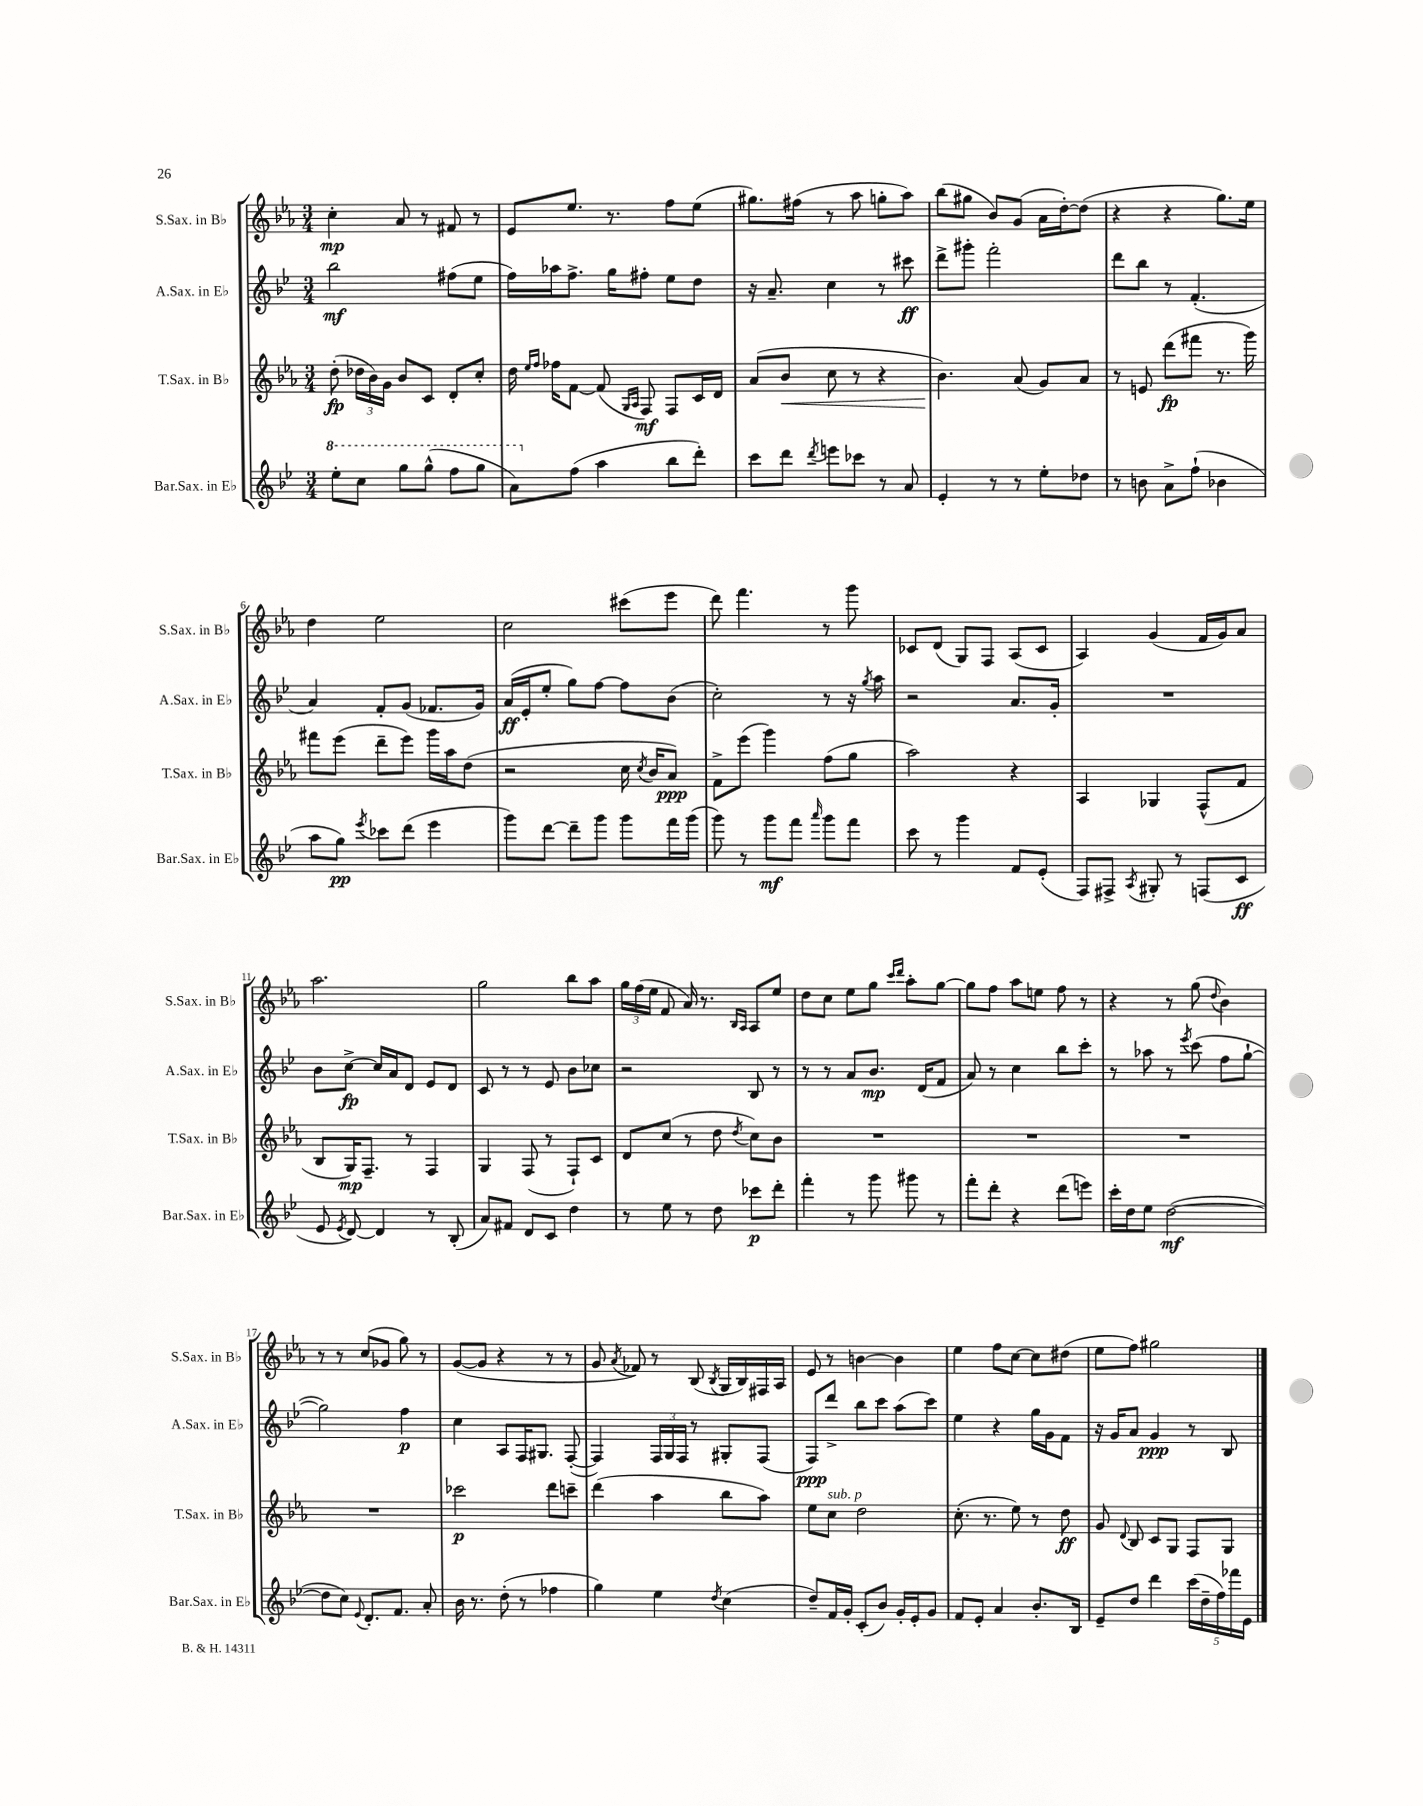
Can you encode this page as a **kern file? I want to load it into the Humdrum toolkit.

**kern	**dynam	**kern	**dynam	**kern	**dynam	**kern	**dynam
*part4	*part4	*part3	*part3	*part2	*part2	*part1	*part1
*staff4	*staff4	*staff3	*staff3	*staff2	*staff2	*staff1	*staff1
*I"Bar.Sax. in E♭	*	*I"T.Sax. in B♭	*	*I"A.Sax. in E♭	*	*I"S.Sax. in B♭	*
*I'Bar.Sax. in E♭	*	*I'T.Sax. in B♭	*	*I'A.Sax. in E♭	*	*I'S.Sax. in B♭	*
*clefG2	*	*clefG2	*	*clefG2	*	*clefG2	*
*k[b-e-]	*	*k[b-e-a-]	*	*k[b-e-]	*	*k[b-e-a-]	*
*M3/4	*	*M3/4	*	*M3/4	*	*M3/4	*
*8va	*	*	*	*	*	*	*
=1	=1	=1	=1	=1	=1	=1	=1
8eee-'\L	.	(8dd'\	fp	2bb-\	mf	4cc'\	mp
8ccc\J	.	24dd-X\LL	.	.	.	.	.
.	.	24b-\)	.	.	.	.	.
.	.	24g\JJ	.	.	.	.	.
8ggg\L	.	8b-/L	.	.	.	8a-/	.
(8ggg^^\J	.	8c/J	.	.	.	8r	.
8fff\L	.	8d'/L	.	(8ff#X\L	.	8f#X/	.
8ggg\J	.	8cc'/J	.	8ee-\J	.	8r	.
=2	=2	=2	=2	=2	=2	=2	=2
8aa\L)	.	16dd\	.	16ff\LL)	.	8e-/L	.
.	.	16qqee-/LL	.	.	.	.	.
.	.	16qqff/JJ	.	.	.	.	.
.	.	16ff-X\KL	.	16aa-X\J	.	.	.
*X8va	*	*	*	*	*	*	*
(8ff\J	.	[8f\J	.	8.ff^\J	.	8.ee-/J	.
4aa\	.	(8f/]	.	.	.	.	.
.	.	.	.	16gg\KL	.	8.r	.
.	.	16qqG/LL	.	.	.	.	.
.	.	16qqA-/JJ	.	.	.	.	.
.	.	8F/)	mf	8ff#X'\J	.	.	.
8bb-\L	.	8F/L	.	8ee-\L	.	8ff\L	.
8ddd'\J)	.	16c/L	.	8dd\J	.	(8ee-\J	.
.	.	16d/JJ	.	.	.	.	.
=3	=3	=3	=3	=3	=3	=3	=3
8ccc\L	.	(8a-/L	.	16r	.	8.gg#X\L)	.
.	.	.	.	8.a~/	.	.	.
!	!	!	!LO:HP:b	!	!	!	!
8ddd\J	.	8b-/J	<	.	.	.	.
.	.	.	.	.	.	(16ff#X\Jk	.
8qddd/	.	.	.	.	.	.	.
8eeen\L	.	8cc\	.	4cc\	.	8r	.
8ccc-X\J	.	8r	.	.	.	8aa-\	.
8r	.	4r	.	8r	.	8ggn'\L	.
8a/	.	.	.	8ccc#X\	ff	8aa-\J)	.
=4	=4	=4	=4	=4	=4	=4	=4
4e-'/	.	4.b-\)	.	8ddd^\L	.	(8bb-\L	.
.	.	.	.	8ggg#X'\J	.	8gg#X\J	.
8r	.	.	.	2fff'\	.	8b-/L)	.
8r	.	(8a-/	[	.	.	(8g/J	.
8ee-'\L	.	8g/L)	.	.	.	16a-\LL	.
.	.	.	.	.	.	[16dd'\J)	.
8dd-X\J	.	8a-/J	.	.	.	(8dd\J]	.
=5	=5	=5	=5	=5	=5	=5	=5
8r	.	8r	.	8ddd\L	.	4r	.
8bn\	.	8en/	.	8bb-\J	.	.	.
8a^\L	.	(8ddd\L	fp	8r	.	4r	.
(8ff`\J	.	8fff#X\J	.	(4.f'/	.	.	.
4b-X\	.	8.r	.	.	.	8.gg\L)	.
.	.	16ggg\)	.	.	.	16ee-\Jk	.
!!LO:LB:g=z
=6	=6	=6	=6	=6	=6	=6	=6
8aa\L	.	8fff#X\L	.	4a/)	.	4dd\	.
8gg\J)	pp	(8eee-\J	.	.	.	.	.
8qeee-/	.	.	.	.	.	.	.
8ccc-X\L	.	8ddd~\L	.	8f'/L	.	2ee-\	.
(8ddd\J	.	8eee-\J)	.	(8g/J	.	.	.
4eee-\	.	16ggg\LL	.	8.f-X/L	.	.	.
.	.	16aa-\J	.	.	.	.	.
.	.	(8dd\J	.	.	.	.	.
.	.	.	.	16g/Jk)	.	.	.
=7	=7	=7	=7	=7	=7	=7	=7
8ggg\L)	.	2r	.	(16a/LL	ff	2cc\	.
.	.	.	.	16e-'/J	.	.	.
[8ddd\J	.	.	.	8ee-'/J	.	.	.
8ddd~\L]	.	.	.	8gg\L)	.	.	.
8ggg\J	.	.	.	[8ff\J	.	.	.
8ggg\L	.	16cc\	.	8ff\L]	.	(8ccc#X\L	.
.	.	8qcc/	.	.	.	.	.
.	.	16b-/KL	.	.	.	.	.
16fff\L	.	8a-/J)	ppp	(8b-\J	.	8eee-\J	.
(16ggg\JJ	.	.	.	.	.	.	.
=8	=8	=8	=8	=8	=8	=8	=8
8ggg\)	.	8f^\L	.	2cc'\)	.	8ddd\)	.
8r	.	(8eee-\J	.	.	.	4.fff\	.
8ggg\L	mf	4ggg\)	.	.	.	.	.
8fff\J	.	.	.	.	.	.	.
16qqaaa/	.	.	.	.	.	.	.
8ggg\L	.	(8ff\L	.	8r	.	8r	.
8fff\J	.	8gg\J	.	16r	.	8ggg\	.
.	.	.	.	8qgg/	.	.	.
.	.	.	.	16aa\	.	.	.
=9	=9	=9	=9	=9	=9	=9	=9
8ccc\	.	2aa-\)	.	2r	.	8c-X/L	.
8r	.	.	.	.	.	(8d/J	.
4ggg\	.	.	.	.	.	8G/L)	.
.	.	.	.	.	.	8F/J	.
8f/L	.	4r	.	8.a/L	.	(8A-/L	.
(8e-'/J	.	.	.	.	.	8c-/J	.
.	.	.	.	16g'/Jk	.	.	.
=10	=10	=10	=10	=10	=10	=10	=10
8F/L)	.	4A-/	.	2.r	.	4A-/)	.
8F#X^/J	.	.	.	.	.	.	.
8qA/	.	.	.	.	.	.	.
8G#X'/	.	4G-X/	.	.	.	(4g/	.
8r	.	.	.	.	.	.	.
(8Fn/L	.	(8F^^/L	.	.	.	16f/LL	.
.	.	.	.	.	.	16g/J)	.
8c/J	ff	8f/J	.	.	.	8a-/J	.
!!LO:LB:g=z
=11	=11	=11	=11	=11	=11	=11	=11
8e-/	.	8B-/L	.	8b-\L	.	2.aa-\	.
8qe-/	.	.	.	.	.	.	.
[8d/)	.	16G/K)	mp	[8cc^\J	fp	.	.
.	.	8.F~/J	.	.	.	.	.
4d/]	.	.	.	16cc/LL]	.	.	.
.	.	.	.	16a/J	.	.	.
.	.	8r	.	8d/J	.	.	.
8r	.	4F/	.	8e-/L	.	.	.
(8B-'/	.	.	.	8d/J	.	.	.
=12	=12	=12	=12	=12	=12	=12	=12
8a/L)	.	4G/	.	8c/	.	2gg\	.
8f#X/J	.	.	.	8r	.	.	.
8d/L	.	(8F/	.	8r	.	.	.
8c/J	.	8r	.	8e-/	.	.	.
4dd\	.	8F`/L)	.	8b-\L	.	8bb-\L	.
.	.	8c/J	.	8cc-X\J	.	8aa-\J	.
=13	=13	=13	=13	=13	=13	=13	=13
8r	.	8d/L	.	2r	.	24gg\LL	.
.	.	.	.	.	.	(24ff\	.
.	.	.	.	.	.	24ee-\JJ	.
8ee-\	.	(8cc/J	.	.	.	8f/	.
8r	.	8r	.	.	.	16a-/)	.
.	.	.	.	.	.	8.r	.
8dd\	.	8dd\	.	.	.	.	.
.	.	.	.	.	.	16qqB-/LL	.
.	.	8qdd/	.	.	.	16qqA-/JJ	.
8ccc-X\L	p	8cc\L)	.	8B-/	.	8A-/L	.
8ddd'\J	.	8b-\J	.	8r	.	8ee-/J	.
=14	=14	=14	=14	=14	=14	=14	=14
4fff'\	.	2.r	.	8r	.	8dd\L	.
.	.	.	.	8r	.	8cc\J	.
8r	.	.	.	8a/L	.	8ee-\L	.
8ggg\	.	.	.	8.b-/J	mp	8gg\J	.
.	.	.	.	.	.	16qqccc/LL	.
.	.	.	.	.	.	16qqddd/JJ	.
8ggg#X\	.	.	.	.	.	8aa-'\L	.
.	.	.	.	(16d/KL	.	.	.
8r	.	.	.	8f/J	.	[8gg\J	.
=15	=15	=15	=15	=15	=15	=15	=15
8fff'\L	.	2.r	.	8a/)	.	8gg\L]	.
8ddd'\J	.	.	.	8r	.	8ff\J	.
4r	.	.	.	4cc\	.	8aa-\L	.
.	.	.	.	.	.	8een\J	.
(8ddd\L	.	.	.	8bb-\L	.	8ff\	.
8eeen\J)	.	.	.	8ccc'\J	.	8r	.
=16	=16	=16	=16	=16	=16	=16	=16
16ccc'\LL	.	2.r	.	8r	.	4r	.
16dd\J	.	.	.	.	.	.	.
8ee-\J	.	.	.	8aa-X\	.	.	.
([2dd\	mf	.	.	8r	.	8r	.
.	.	.	.	8qeee-/	.	.	.
.	.	.	.	(8ccc\	.	(8gg\	.
.	.	.	.	.	.	8qqdd/	.
.	.	.	.	8ff\L	.	4b-\)	.
.	.	.	.	[8gg`\J	.	.	.
!!LO:LB:g=z
=17	=17	=17	=17	=17	=17	=17	=17
8dd\L]	.	2.r	.	2gg\])	.	8r	.
8cc\J)	.	.	.	.	.	8r	.
8qqe-/	.	.	.	.	.	.	.
8.d'/L	.	.	.	.	.	(8cc/L	.
.	.	.	.	.	.	8g-X/J	.
8.f/J	.	.	.	.	.	.	.
.	.	.	.	4ff\	p	8gg\)	.
8a'/	.	.	.	.	.	8r	.
=18	=18	=18	=18	=18	=18	=18	=18
16b-\	.	2ccc-X\	p	4cc\	.	([8g/L	.
8.r	.	.	.	.	.	.	.
.	.	.	.	.	.	8g/J]	.
(8dd'\	.	.	.	8A/L	.	4r	.
8r	.	.	.	16F/K	.	.	.
.	.	.	.	8.G#X/J	.	.	.
4ff-X\	.	8ddd\L	.	.	.	8r	.
.	.	8cccn~\J	.	([8F'/	.	8r	.
=19	=19	=19	=19	=19	=19	=19	=19
4gg\)	.	(4ddd\	.	4F/])	.	8g/	.
.	.	.	.	.	.	8qa-/	.
.	.	.	.	.	.	8f-X/)	.
4ee-\	.	4aa-\	.	24F/LL	.	8r	.
.	.	.	.	24G/	.	.	.
.	.	.	.	24F/JJ	.	.	.
.	.	.	.	8r	.	(8B-/	.
8qdd/	.	.	.	.	.	8qB-/	.
(4cc\	.	8bb-\L	.	8G#X'/L	.	16G/LL	.
.	.	.	.	.	.	16B-/)	.
.	.	8aa-\J)	.	(8F/J	.	16F#X/	.
.	.	.	.	.	.	16A-/JJ	.
=20	=20	=20	=20	=20	=20	=20	=20
8dd~/L)	.	8ee-\L	.	8F/L)	ppp	8e-/	.
!	!	!LO:TX:a:i:t=sub. p	!	!	!	!	!
16f/L	.	8cc\J	.	8ddd^/J	.	8r	.
16g'/JJ	.	.	.	.	.	.	.
(8c'/L	.	2dd\	.	8bb-\L	.	[4bn\	.
8b-/J)	.	.	.	8ccc\J	.	.	.
16g'/LL	.	.	.	(8aa\L	.	4b\]	.
16e-'/J	.	.	.	.	.	.	.
8g/J	.	.	.	8ccc\J)	.	.	.
=21	=21	=21	=21	=21	=21	=21	=21
8f/L	.	(8.cc'\	.	4ee-\	.	4ee-\	.
8e-'/J	.	.	.	.	.	.	.
.	.	8.r	.	.	.	.	.
4a/	.	.	.	4r	.	8ff\L	.
.	.	8ee-\)	.	.	.	[8cc\J	.
8.b-'/L	.	8r	.	16gg\LL	.	8cc\L]	.
.	.	.	.	16g\J	.	.	.
.	.	8dd\	ff	8f\J	.	(8dd#X\J	.
16B-/Jk	.	.	.	.	.	.	.
=22	=22	=22	=22	=22	=22	=22	=22
8e-~/L	.	8g/	.	16r	.	8ee-\L	.
.	.	.	.	16g/KL	.	.	.
.	.	8qqd/	.	.	.	.	.
8dd/J	.	8B-/	.	8a/J	.	8ff\J)	.
4ddd\	.	8c/L	.	4g/	ppp	2gg#X\	.
.	.	8G/J	.	.	.	.	.
(20ccc\LL	.	8F/L	.	8r	.	.	.
20dd~\	.	.	.	.	.	.	.
20ff\)	.	.	.	.	.	.	.
.	.	8G/J	.	8B-/	.	.	.
20fff-X\	.	.	.	.	.	.	.
20e-\JJ	.	.	.	.	.	.	.
==	==	==	==	==	==	==	==
*-	*-	*-	*-	*-	*-	*-	*-
